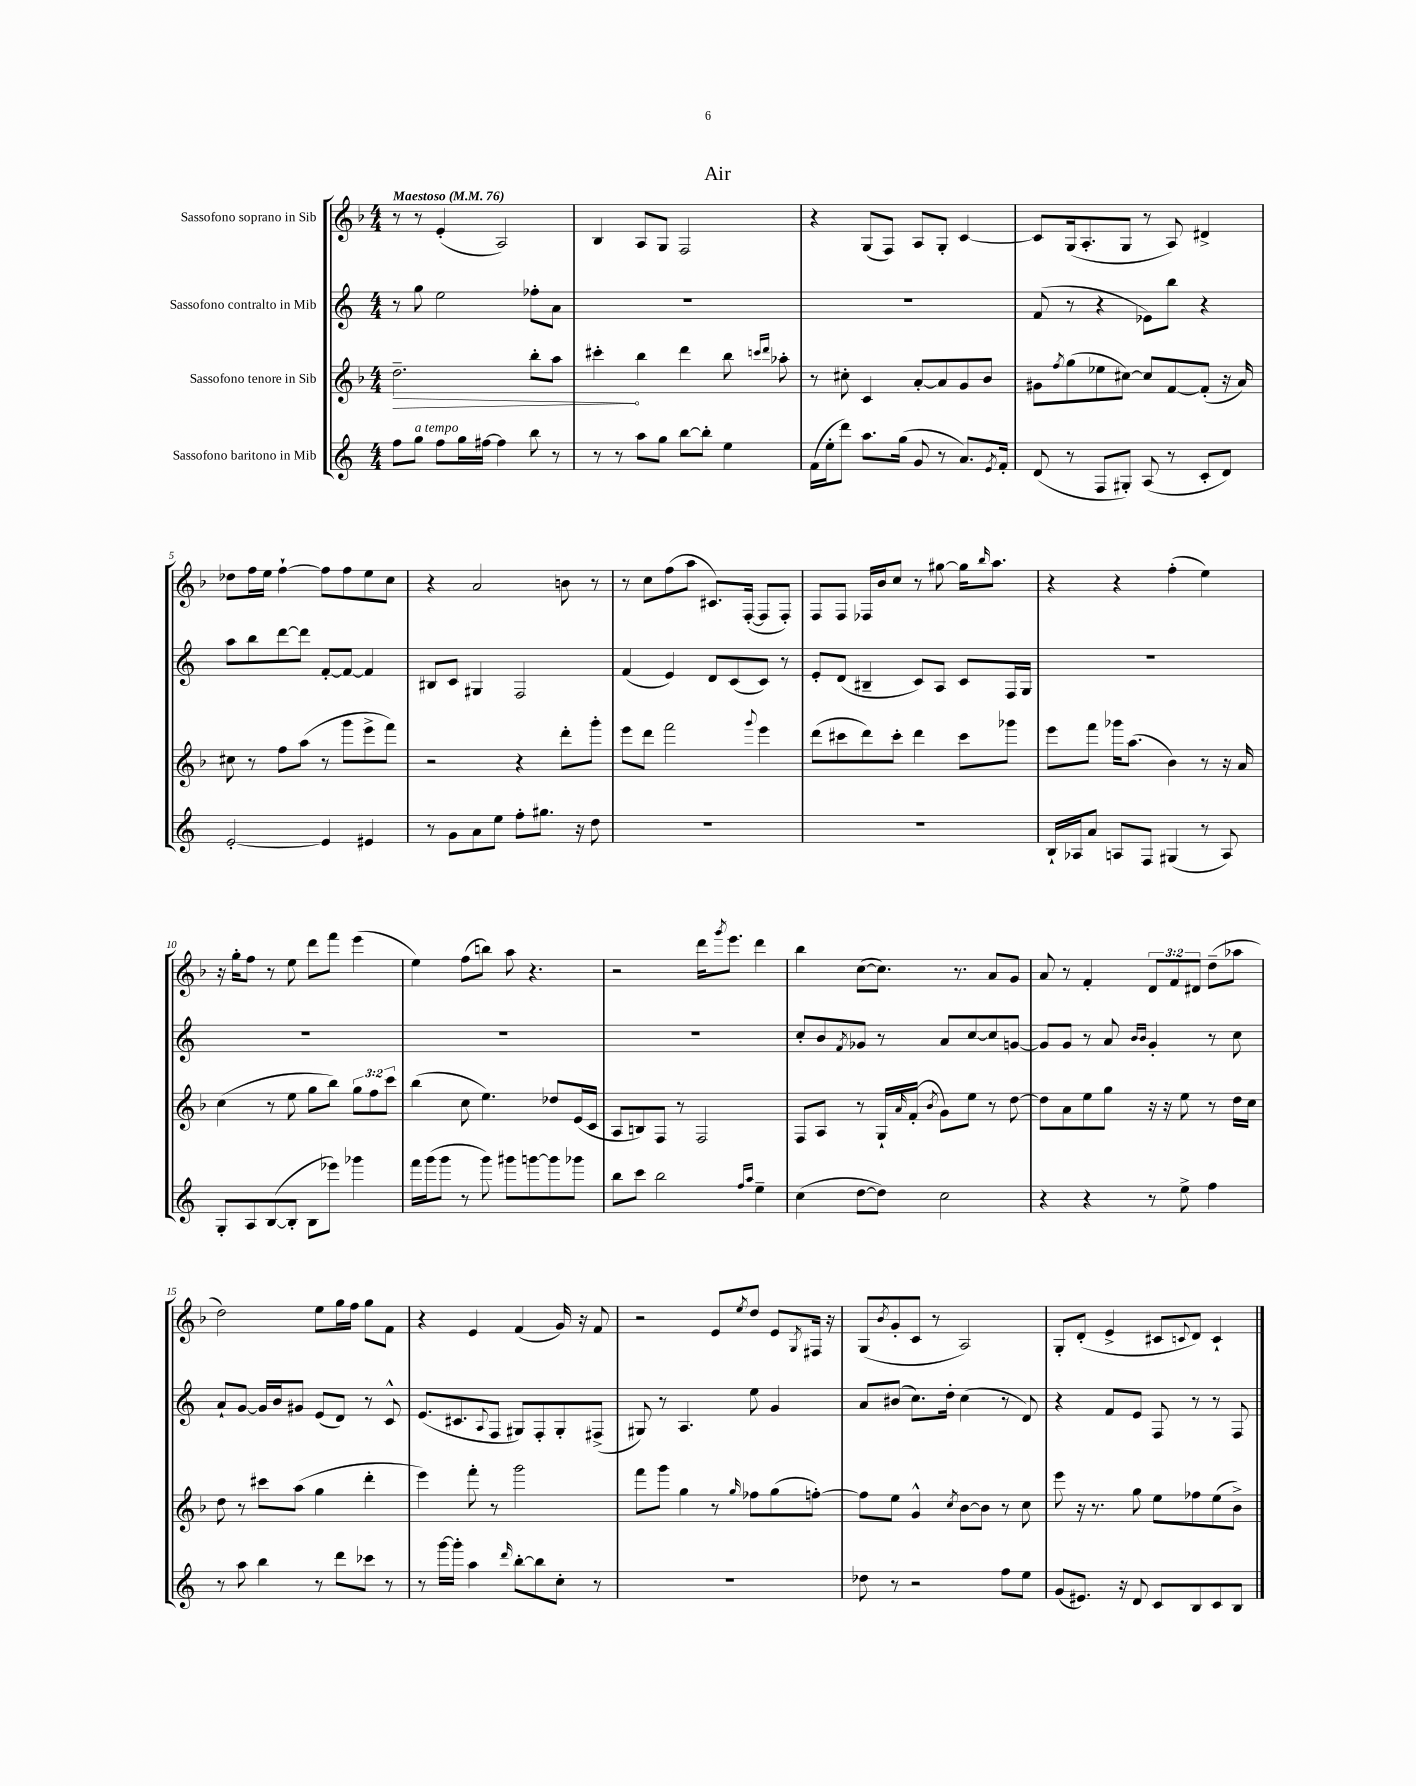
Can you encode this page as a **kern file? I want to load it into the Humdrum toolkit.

**kern	**kern	**kern	**kern
*staff4	*staff3	*staff2	*staff1
*clefG2	*clefG2	*clefG2	*clefG2
*k[]	*k[b-]	*k[]	*k[b-]
*M4/4	*M4/4	*M4/4	*M4/4
*MM76	*MM76	*MM76	*MM76
8ff	2.dd~	8r	8r
8gg	.	8gg	8r
8ff	.	2ee	(4e'
16gg	.	.	.
[16ff#	.	.	.
4ff#]	.	.	2A)
8bb	8bb-'	8ff-'	.
8r	8aa	8a	.
=	=	=	=
8r	4ccc#'	1r	4B-
8r	.	.	.
8aa	4bb-	.	8A
8gg	.	.	8G
[8bb	4ddd	.	2F
8bb']	.	.	.
4ee	8bb-	.	.
.	16qqccc	.	.
.	16qqddd	.	.
.	8aa-'	.	.
=	=	=	=
(16f	8r	1r	4r
16ee'	.	.	.
8ddd)	8cc#'	.	.
8.aa	4c	.	(8G
.	.	.	8F)
(16gg	.	.	.
8g	[8a'	.	8A
8r	8a]	.	8G'
8.a)	8g	.	[4c
.	8b-	.	.
8qe	.	.	.
16f'	.	.	.
=	=	=	=
(8d	8g#	(8f	8c]
.	8qff	.	.
8r	(8gg	8r	(16G
.	.	.	8.A'
8F	8ee-	4r	.
8G#')	[8cc#)	.	8G
(8A	8cc#]	8e-)	8r
8r	[8f	8bb	8A)
8c'	(8f']	4r	4d#^
8d)	16r	.	.
.	16a)	.	.
=	=	=	=
[2e'	8cc#	8aa	8dd-
.	8r	8bb	16ff
.	.	.	16ee
.	8ff	[8ddd	[4ff`
.	(8aa	8ddd]	.
4e]	8r	[8f'	8ff]
.	8ggg	8f_	8ff
4e#	8eee^	4f]	8ee
.	8fff)	.	8cc
=	=	=	=
8r	2r	8B#	4r
8g	.	8c	.
8a	.	4G#	2a
8ee	.	.	.
8ff'	4r	2F	.
8.gg#	.	.	.
.	8ddd'	.	8b
16r	.	.	.
8dd	8ggg'	.	8r
=	=	=	=
1r	8eee	(4f	8r
.	8ddd	.	8cc
.	2fff	4e)	(8ff
.	.	.	8aa
.	.	8d	8.c#)
.	.	(8c	.
.	.	.	([16F'
.	8qqggg	.	.
.	4eee	8c)	8F]
.	.	8r	8F')
=	=	=	=
1r	(8ddd	8e'	8F
.	8ccc#	(8d	8F
.	8ddd)	4B#~	16F-
.	.	.	16b-
.	8ccc#'	.	8cc
.	4ddd	8c)	8r
.	.	8A	[8gg#
.	8ccc#	8c	16gg#]
.	.	.	16qqbb-
.	.	.	8.aa
.	8ggg-	16F	.
.	.	16G	.
=	=	=	=
16B`	8eee	1r	4r
16A-	.	.	.
8a	8fff	.	.
8A	16ggg-	.	4r
.	(8.aa	.	.
8F	.	.	.
(4G#	4b-)	.	(4ff'
8r	8r	.	4ee)
8A)	16r	.	.
.	16a	.	.
=	=	=	=
8G'	(4cc	1r	16r
.	.	.	16gg'
8A	.	.	8ff
([8B	8r	.	8r
8B']	8ee	.	8ee
8B	8gg	.	8ddd
8eee-)	8bb-)	.	8fff
4ggg-	12gg	.	(4eee
.	12ff	.	.
.	12ccc	.	.
=	=	=	=
16fff	(4bb-	1r	4ee)
(16ggg	.	.	.
8ggg	.	.	.
8r	8cc	.	(8ff
8ggg)	4.ee)	.	8bb)
8ggg#	.	.	8aa
[8ggg	.	.	4.r
8ggg]	8dd-	.	.
8ggg-	(16e	.	.
.	16c	.	.
=	=	=	=
8bb	8A	1r	2r
8ccc	8B)	.	.
2bb	8F	.	.
.	8r	.	.
.	2F	.	16ddd
.	.	.	8qggg
.	.	.	8.eee
16qqff	.	.	.
16qqaa	.	.	.
4ee~	.	.	4ddd
=	=	=	=
(4cc	8F	8cc'	4bb-
.	8A	8b	.
.	.	8qf	.
[8dd	8r	8g-	([8cc
8dd])	16G`	8r	8.cc])
.	16qqa	.	.
.	(16f'	.	.
.	8qb-	.	.
2cc	8g)	8a	.
.	.	.	8.r
.	8ee	[8cc	.
.	8r	8cc]	8a
.	[8dd	[8g	8g
=	=	=	=
4r	8dd]	8g]	8a
.	8a	8g	8r
4r	8ee	8r	4f'
.	8gg	8a	.
.	.	16qqb	.
.	.	16qqb	.
8r	16r	4g'	12d
.	16r	.	.
.	.	.	12f
8ee^	8ee	.	.
.	.	.	12d#
4ff	8r	8r	(8dd~
.	16dd	8cc	8aa-
.	16cc	.	.
=	=	=	=
8r	8dd	8a`	2dd)
8aa	8r	[8g	.
4bb	8ccc#	16g]	.
.	.	16b	.
.	(8aa	8g#	.
8r	4gg	(8e	8ee
8ddd	.	8d)	16gg
.	.	.	16ff
8ccc-	4ddd'	8r	8gg
8r	.	8c^^	8f
=	=	=	=
8r	4eee)	(8.e	4r
[16ggg	.	.	.
16ggg']	.	8.c#	.
4aa	8fff'	.	4e
.	.	8qqA	.
.	8r	8F	.
16qqddd	.	.	.
[8bb'	2ggg	8G#)	(4f
8bb]	.	8F'	.
8cc'	.	8G#'	16g)
.	.	.	16r
8r	.	(8F#^	8f
=	=	=	=
1r	8fff	8G#)	2r
.	8ggg	8r	.
.	4gg	4.A	.
.	8r	.	8e
.	16qqgg	.	8qee
.	8ff-	8ee	8dd
.	(8gg	4g	8e
.	.	.	8qG
.	[8ff')	.	16F#
.	.	.	16r
=	=	=	=
8dd-	8ff]	8a	(8G
.	.	.	8qb-
8r	8ee	(8b#	8g'
2r	4g^^	8.cc)	8c
.	.	.	8r
.	.	16dd'	.
.	8qcc	.	.
.	[8b-	(4cc	2A)
.	8b-]	.	.
8ff	8r	8r	.
8ee	8cc	8d)	.
=	=	=	=
(8g	8eee	4r	8G'
8.e#)	16r	.	(8d'
.	8.r	.	.
.	.	8f	4e^
16r	.	.	.
8d	8gg	8e	.
8c	8ee	8F	8c#
.	.	.	8qqc
8B	8ff-	8r	8d)
8c	(8ee	8r	4c`
8B	8b-^)	8F	.
==	==	==	==
*-	*-	*-	*-
